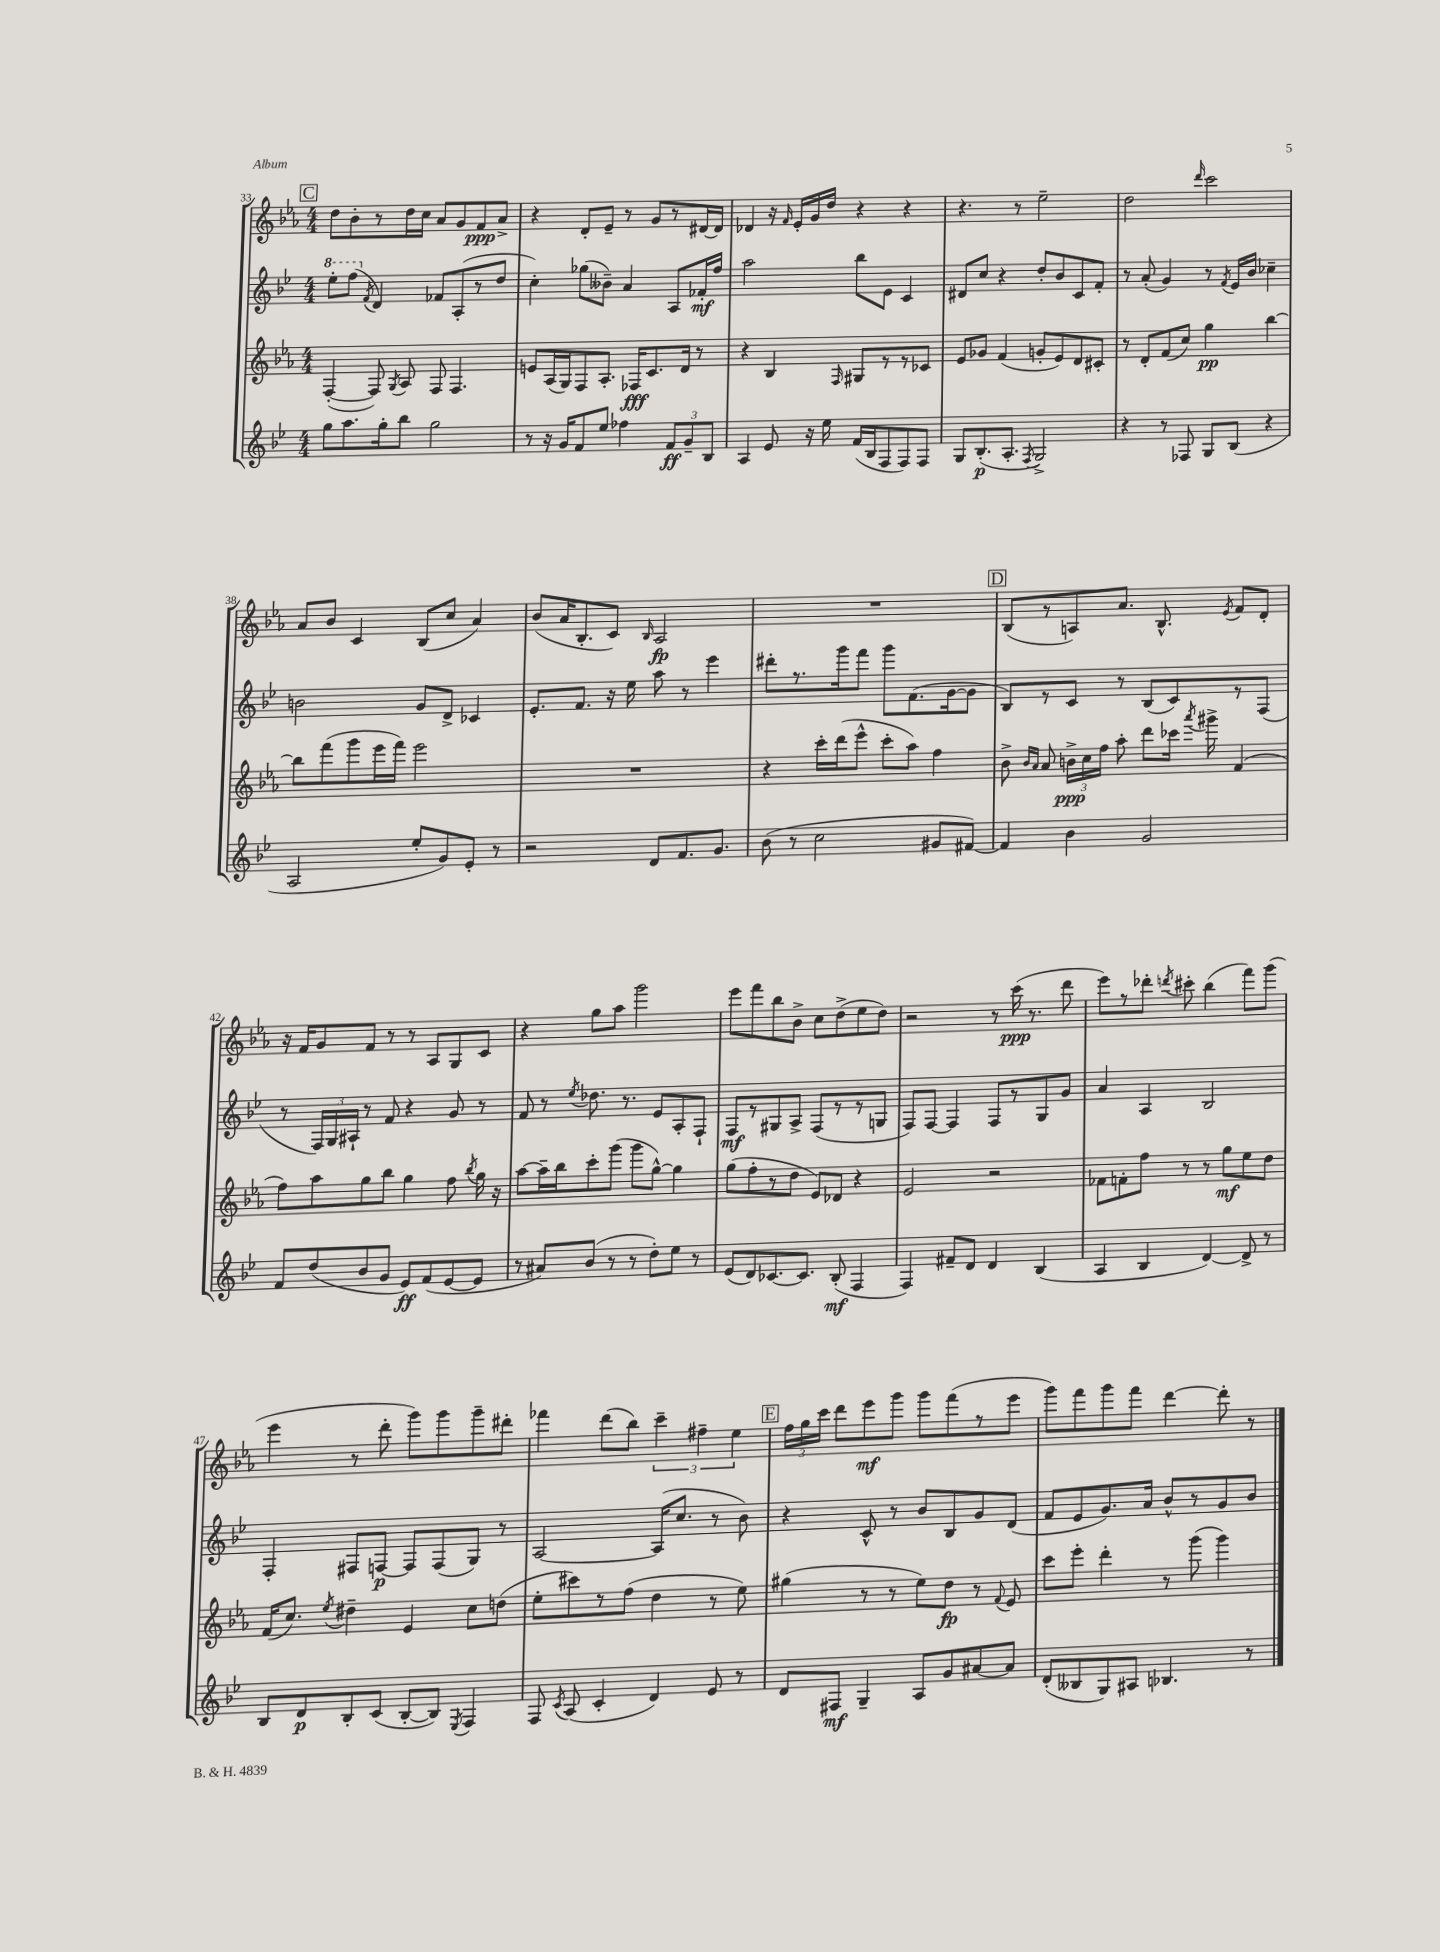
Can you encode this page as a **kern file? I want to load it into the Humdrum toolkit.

**kern	**kern	**kern	**kern
*staff4	*staff3	*staff2	*staff1
*clefG2	*clefG2	*clefG2	*clefG2
*k[b-e-]	*k[b-e-a-]	*k[b-e-]	*k[b-e-a-]
*M4/4	*M4/4	*M4/4	*M4/4
8gg	([4F'	8eee-'	8dd
8.aa	.	(8fff	8b-'
.	.	8qf	.
.	8F])	4d)	8r
16gg'	.	.	.
.	8qG	.	.
8bb-	8A-	.	16dd
.	.	.	16cc
2gg	8F	8f-	8a-
.	4.F	(8A'	8g
.	.	8r	8f
.	.	8dd	8a-^
=	=	=	=
8r	8e	4cc')	4r
16r	(16A-	.	.
16g	16G)	.	.
8f	8F	(8gg-	8d'
8ee-	8.A-'	8b--~)	8e-~
4ff-	.	4a	8r
.	16F-	.	.
.	8.c	.	8g
12f	.	8A	8r
.	16d	.	.
12g~	.	.	.
.	8r	16f-'	[16d#
12B-	.	.	.
.	.	16ff	16d#]
=	=	=	=
4A	4r	2aa	4d-
8e-	4B-	.	16r
.	.	.	16qqf
.	.	.	16e-'
16r	.	.	16g
16ee-	.	.	16dd
.	16qqF	.	.
(16f	8G#	8bb-	4r
16B-	.	.	.
8F	8r	8e-	.
8F)	8r	4c	4r
8F	8c-	.	.
=	=	=	=
8G	8e-	8d#	4.r
(8.B-'	8g-	8cc	.
.	(4f	4r	.
8.A'	.	.	.
.	.	.	8r
8qF	.	.	.
2G^)	8g'	8dd'	2ee-~
.	8e-)	8b-	.
.	8d	8c	.
.	8c#'	8f'	.
=	=	=	=
4r	8r	8r	2dd
.	8d'	(8a'	.
8r	(8f	4g)	.
8F-	8cc)	.	.
.	.	.	16qqddd
8G	4gg	8r	2ccc
.	.	8qf	.
(8B-	.	16e-	.
.	.	16b-	.
4r	[4bb-	4cc-~	.
=	=	=	=
2A	8bb-]	2b	8a-
.	(8fff	.	8b-
.	8ggg	.	4c
.	16eee-	.	.
.	16fff)	.	.
8ee-'	2eee-	8g	(8B-
8g)	.	8d^	8cc
8e-'	.	4c-	4a-)
8r	.	.	.
=	=	=	=
2r	1r	8.e-'	(8b-
.	.	.	16a-
.	.	8.f	8.B-'
.	.	16r	8c)
.	.	16ee-	.
.	.	.	16qqB-
8d	.	8aa	2A-
8.f	.	8r	.
.	.	4eee-	.
8.g	.	.	.
=	=	=	=
(8b-	4r	8ddd#'	1r
8r	.	8.r	.
2cc	16ccc'	.	.
.	(16ddd	16ggg	.
.	8eee-^^	8fff	.
.	8ccc'	8ggg	.
.	8aa-)	(8.f	.
8g#	4ff	.	.
.	.	[16g	.
[8f#)	.	8g]	.
=	=	=	=
4f#]	8b-^	8B-)	(8B-
.	16qqb-	.	.
.	16qqa-	.	.
.	8a-	8r	8r
4b-	24b^	8c	8A)
.	24cc	.	.
.	24ff	.	.
.	8aa-'	8r	8.a-
2g	8ddd	(8B-	.
.	.	.	8.B-^^
.	16ccc-	8c)	.
.	8qaaa-	.	.
.	16ggg#^	.	.
.	.	.	8qe-
.	(4f	8r	8f
.	.	(8F	8d'
=	=	=	=
8f	8ff)	8r	16r
.	.	.	16f
(8dd	8aa-	24F)	8g
.	.	24G	.
.	.	24A#`	.
8b-	8gg	8r	8f
8g	8bb-	8f	8r
8e-)	4gg	4r	8r
(8f	.	.	8A-
[8e-	8ff	8g	8G
.	8qbb-	.	.
8e-]	16gg	8r	8c
.	16r	.	.
=	=	=	=
8r	[8aa-	8f	4r
8a#)	16aa-~]	8r	.
.	16bb-	.	.
.	.	8qee-	.
(8b-	8ccc'	8.dd-	8gg
8r	(8ggg	.	8aa-
.	.	8.r	.
8r	8ggg	.	2ggg
8dd')	[8gg^^)	8e-	.
8ee-	4gg]	8A'	.
8r	.	8F`	.
=	=	=	=
(8e-	(8gg	8F	8eee-
8d)	8ff'	8r	8fff
[8.c-	8r	8G#	8bb-
.	8dd	8A^	8b-^
8.c-]	.	.	.
.	8e-)	(8F	8cc
(8B-'	8d-	8r	(8dd^
4F	4r	8r	8ee-
.	.	8G	8dd)
=	=	=	=
4F)	2e-	8F)	2r
.	.	[8F	.
8f#~	.	4F]	.
8d	.	.	.
4d	2r	8F	8r
.	.	8r	(16ccc
.	.	.	8.r
(4B-	.	8G	.
.	.	8g	8ddd
=	=	=	=
4A	8f-	4a	8eee-)
.	8f'	.	8r
4B-	8ff	4A	8ddd-'
.	.	.	8qddd
.	8r	.	8ccc#'
[4d)	8r	2B-	(4bb-
.	8gg	.	.
8d^]	8ee-	.	8fff)
8r	8dd	.	(8ggg
=	=	=	=
8B-	(16f	4F'	4eee-
.	8.cc)	.	.
8d	.	.	.
.	8qee-	.	.
8B-'	4dd#~	8F#	8r
(8c	.	[8F	8ddd'
[8B-'	4e-	8F]	8ggg)
8B-])	.	(8F	8ggg
8qE-	.	.	.
4F	8cc	8G)	8ggg~
.	(8dd	8r	8ddd#'
=	=	=	=
8F	8ee-'	[2A	4fff-
8qc	.	.	.
(8A	8ccc#)	.	.
4c'	8r	.	(8ddd
.	(8ff	.	8bb-)
4d)	4dd	(16A]	6ccc~
.	.	8.cc	.
.	.	.	6ff#~
8e-	8r	8r	.
.	.	.	6ee-
8r	8ee-)	8b-)	.
=	=	=	=
8d	(4gg#	4r	24ff
.	.	.	24gg
.	.	.	24ccc
8F#	.	.	8ddd
4G~	8r	8c^^	8eee-
.	8r	8r	8ggg
8A	8ee-)	8b-	8ggg
8g	8dd	8B-	(8fff
[8a#	8r	8g	8r
.	8qqf	.	.
8a#]	8e-	(8d	8eee-
=	=	=	=
(8d'	8ccc	8f	8ggg)
8B--	8eee-'	8e-	8fff
8G)	4ddd'	8.g)	8ggg
8A#	.	.	8fff
.	.	16a	.
4.B-	8r	8b-^^	[4ddd
.	(8ggg	8r	.
.	4ggg)	8g	8ddd']
8r	.	8b-	8r
==	==	==	==
*-	*-	*-	*-
